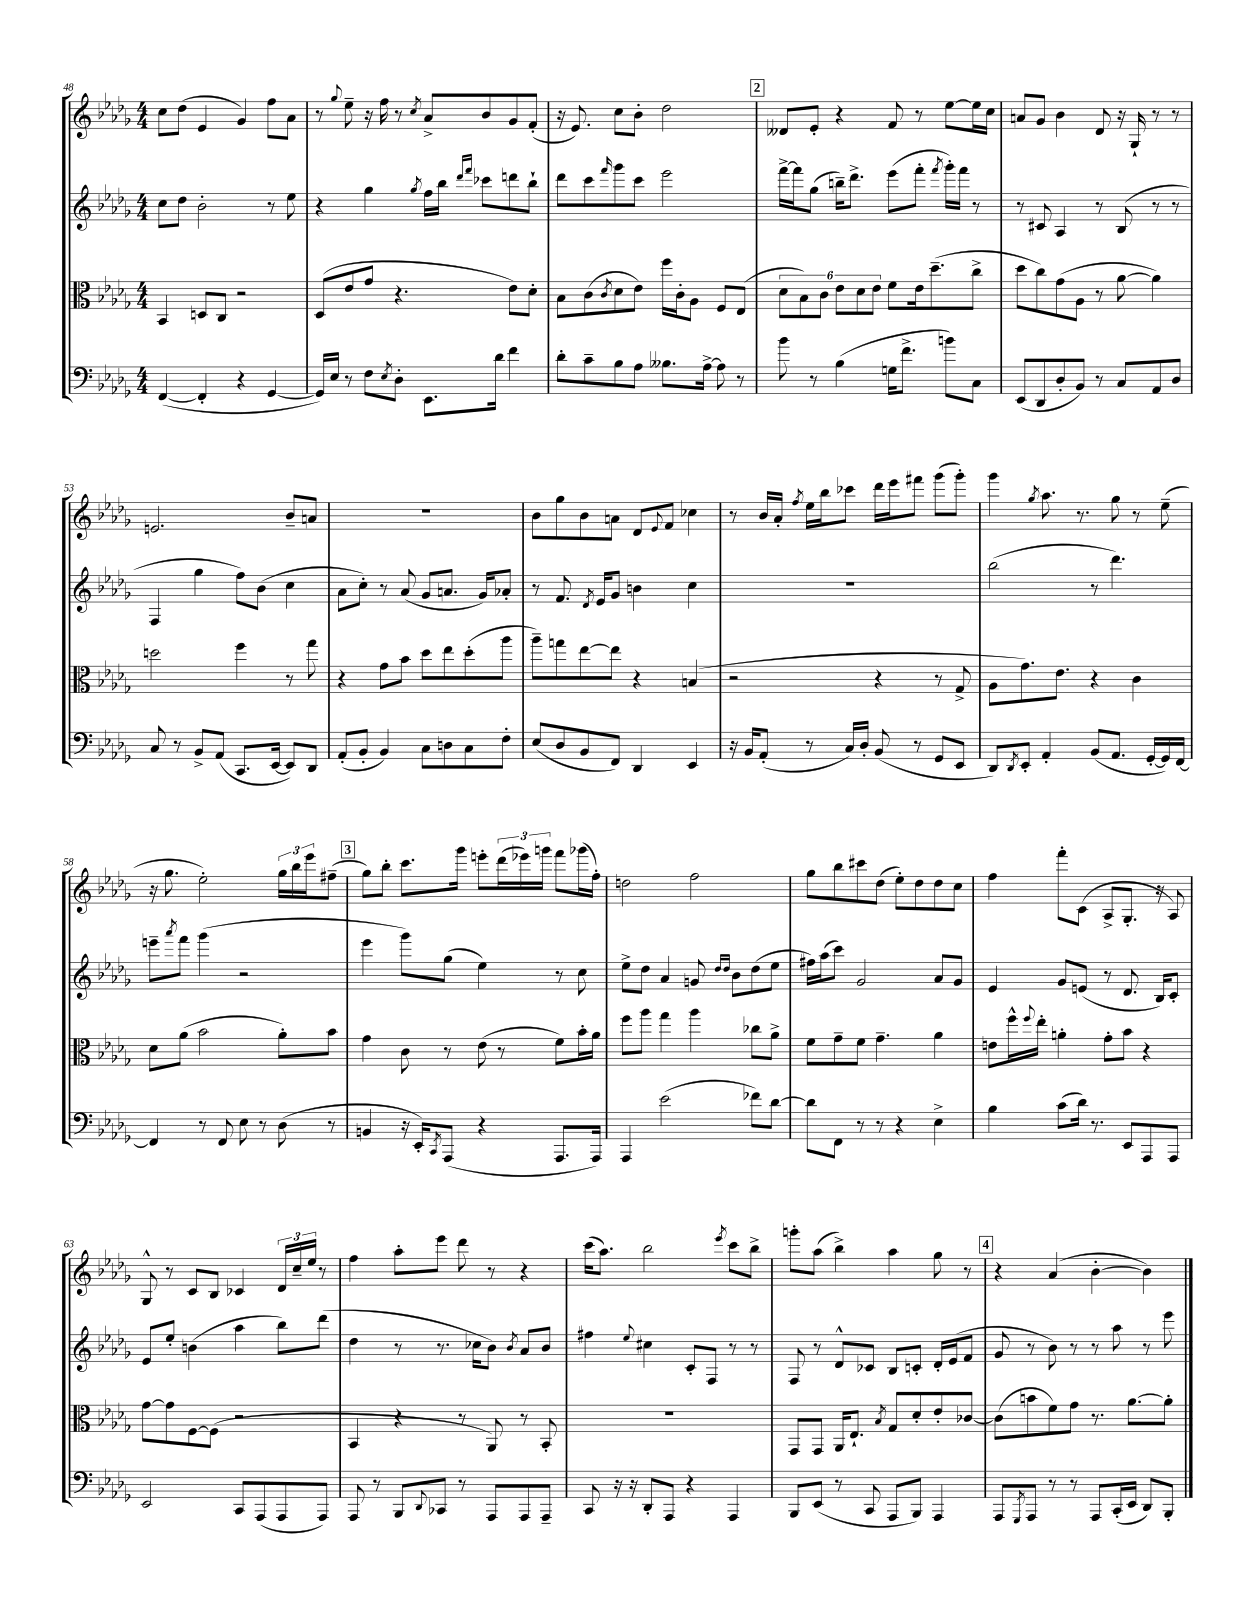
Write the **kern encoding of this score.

**kern	**kern	**kern	**kern
*staff4	*staff3	*staff2	*staff1
*clefF4	*clefC3	*clefG2	*clefG2
*k[b-e-a-d-g-]	*k[b-e-a-d-g-]	*k[b-e-a-d-g-]	*k[b-e-a-d-g-]
*M4/4	*M4/4	*M4/4	*M4/4
([4FF	4BB-	8cc	8cc
.	.	8dd-	(8dd-
4FF']	8D	2b-'	4e-
.	8C	.	.
4r	2r	.	4g-)
[4GG-	.	8r	8ff
.	.	8ee-	8a-
=	=	=	=
16GG-])	(8D-	4r	8r
16E-	.	.	.
.	.	.	8qqgg-
8r	8e-	.	8ee-~
8F	8g-	4gg-	16r
.	.	.	16ff
8qE-	.	.	.
8D-'	4.r	.	8r
.	.	8qgg-	8qcc
8.EE-	.	16ff	8a-^
.	.	16bb-	.
.	.	16qqddd-	.
.	.	16qqfff	.
.	.	8ccc-	8b-
16d-	.	.	.
4f	8e-)	8ddd	8g-
.	8d-'	8bb-`	(8f'
=	=	=	=
8d-'	8B-	8ddd-	16r
.	.	.	8.e-)
8c~	(8c	8ccc	.
.	8qc	16qqfff	.
8B-	8d-	8ggg-	8cc
8A-	8e-)	8ccc	8b-'
8.B--	16ff	2eee-	2dd-
.	16c'	.	.
.	8A-	.	.
[16A-^	.	.	.
8A-]	8F	.	.
8r	(8E-	.	.
=	=	=	=
8b-	12d-	[16fff^	8d--
.	.	16fff]	.
.	12B-)	.	.
8r	.	(8gg-	8e-'
.	12c	.	.
(4B-	12e-	16bb~)	4r
.	.	8.ddd-^	.
.	12d-	.	.
.	12e-	.	.
16G	8f	(8eee-	8f
8.f^	.	.	.
.	16e-	8fff'	8r
.	(8.dd-~	.	.
.	.	8qfff	.
8b)	.	16ggg-')	[8ee-
.	.	16fff	.
8C	8cc^	8r	16ee-]
.	.	.	16cc
=	=	=	=
(8EE-	8dd-	8r	8a
8DD-	8cc)	8c#	8g-
8D-'	(8g-	4A-	4b-
8BB-)	8A-	.	.
8r	8r	8r	8d-
8C	[8a-	(8B-	16r
.	.	.	16G-`
8AA-	4a-])	8r	8r
8D-	.	8r	8r
=	=	=	=
8C	2dd	4F	2.e
8r	.	.	.
8BB-^	.	4gg-	.
(8AA-	.	.	.
8.CC	4ff	8ff)	.
.	.	(8b-	.
[16EE-	.	.	.
8EE-])	8r	4cc	8b-~
8DD-	8gg-	.	8a
=	=	=	=
(8AA-'	4r	8a-	1r
8BB-'	.	8cc')	.
4BB-)	8g-	8r	.
.	8b-	(8a-	.
8C	8dd-	8g-	.
8D	8ee-	8.a	.
8C	(8dd-'	.	.
.	.	16g-)	.
8F'	8aa-	8a-'	.
=	=	=	=
(8E-	8aa-~)	8r	8b-
8D-	8gg	8.f	8gg-
8BB-	[8ee-	.	8b-
.	.	8qd-	.
.	.	16e-	.
8FF)	8ee-]	8g-	8a
4DD-	4r	4b	8d-
.	.	.	8qqe-
.	.	.	8f
4EE-	(4B	4cc	4cc-
=	=	=	=
16r	2r	1r	8r
16BB-	.	.	.
(8AA-'	.	.	16b-
.	.	.	16a-'
.	.	.	8qff
8r	.	.	16ee-
.	.	.	16bb-
16C)	.	.	8ccc-
16D-'	.	.	.
(8BB-	4r	.	16ddd-
.	.	.	16eee-
8r	.	.	8fff#
8GG-	8r	.	(8ggg-
8EE-	8G-^	.	8ggg-')
=	=	=	=
8DD-)	8A-	(2bb-	4ggg-
8qDD-	.	.	.
8EE-'	8.g-)	.	.
.	.	.	8qgg-
4AA-'	.	.	8.aa-
.	8.e-	.	.
.	.	.	8.r
(8BB-	4r	8r	.
8.AA-	.	4.ddd-)	8gg-
.	4c	.	8r
[16GG-'	.	.	.
16GG-])	.	.	(8ee-~
[16FF	.	.	.
=	=	=	=
4FF]	8d-	8eee~	16r
.	.	.	8.gg-
.	.	8qaaa-	.
.	(8a-	8fff	.
8r	2b-	(4ggg-	2ee-')
8FF	.	.	.
8E-	.	2r	.
8r	.	.	.
(8D-	8a-')	.	24gg-
.	.	.	24bb-
.	.	.	24eee-
8r	8b-	.	(8ff#~
=	=	=	=
4BB	4g-	4eee-	8gg-)
.	.	.	8bb-'
16r	8c	8ggg-)	8.ccc
16EE-')	.	.	.
8qCC	.	.	.
(8AAA-	8r	(8gg-	.
.	.	.	16ggg-
4r	(8e-	4ee-)	8eee'
.	8r	.	(24ddd-
.	.	.	24eee-)
.	.	.	24ggg
8.AAA-	8f)	8r	8fff
.	16b-'	8cc	(16ggg-
16AAA-)	16a-	.	16ff')
=	=	=	=
4AAA-	8ff	8ee-^	2dd
.	8aa-	8dd-	.
(2e-	4gg-	4a-	.
.	4aa-	8g	2ff
.	.	16qqdd-	.
.	.	16qqdd-	.
.	.	8b-	.
8f-)	8cc-	(8dd-	.
[8d-	8a-^	8ee-	.
=	=	=	=
8d-]	8f	16ff#)	8gg-
.	.	(16aa-	.
8FF	8g-~	8ccc)	8bb-
8r	8f	2g-	8ccc#
8r	4.g-~	.	(8dd-
4r	.	.	8ee-')
.	.	.	8dd-
4E-^	4a-	8a-	8dd-
.	.	8g-	8cc
=	=	=	=
4B-	8e	4e-	4ff
.	16ff^^	.	.
.	8qqff	.	.
.	16ee-'	.	.
(8c	4a'	8g-	8fff'
16d-)	.	(8e	(8c
8.r	.	.	.
.	8g-'	8r	8A-^
8EE-	8b-	8.d-	8.G-'
8AAA-	4r	.	.
.	.	16B-)	16r
8AAA-	.	8c'	8A-)
=	=	=	=
2EE-	[8g-	8e-	8G-^^
.	8g-]	8ee-'	8r
.	[8F	(4b	8c
.	(8F]	.	8B-
8CC	2r	4aa-	4c-
(8AAA-	.	.	.
8AAA-	.	8bb-)	24d-
.	.	.	24cc~
.	.	.	24ee-
8AAA-)	.	(8ddd-	8r
=	=	=	=
8AAA-	4BB-	4dd-	4ff
8r	.	.	.
8BBB-	4r	8r	8aa-'
8qqDD-	.	.	.
8CC-	.	8.r	8eee-
8r	8r	.	8ddd-
.	.	16cc-	.
8AAA-	8AA-)	8b-)	8r
.	.	8qb-	.
8AAA-	8r	8a-	4r
8AAA-~	8BB-'	8b-	.
=	=	=	=
8CC	1r	4ff#	(16ccc
.	.	.	8.aa-)
16r	.	.	.
16r	.	.	.
.	.	8qqee-	.
8DD-'	.	4cc#	2bb-
8AAA-	.	.	.
4r	.	8c'	.
.	.	8F	.
.	.	.	8qeee-
4AAA-	.	8r	8ccc
.	.	8r	8bb-^
=	=	=	=
8BBB-	8GG-	8F	8ggg'
(8EE-	8GG-	8r	(8aa-
8r	16AA-	8d-^^	4bb-^)
.	8.E-`	.	.
8CC	.	8c-	.
.	8qB-	.	.
8AAA-	8G-	8B-	4aa-
8BBB-)	8d-'	8c'	.
4AAA-	8e-'	16d-'	8gg-
.	.	(16e-	.
.	[8c-	8f	8r
=	=	=	=
8AAA-	(8c-]	8g-	4r
8qGGG-	.	.	.
8AAA-	8b	8r	.
8r	8f)	8b-)	(4a-
8r	8g-	8r	.
8AAA-	8.r	8r	[4b-'
(16CC'	.	8aa-	.
16EE-	[8.a-	.	.
8DD-)	.	8r	4b-])
8BBB-'	8a-']	8eee-	.
==	==	==	==
*-	*-	*-	*-
